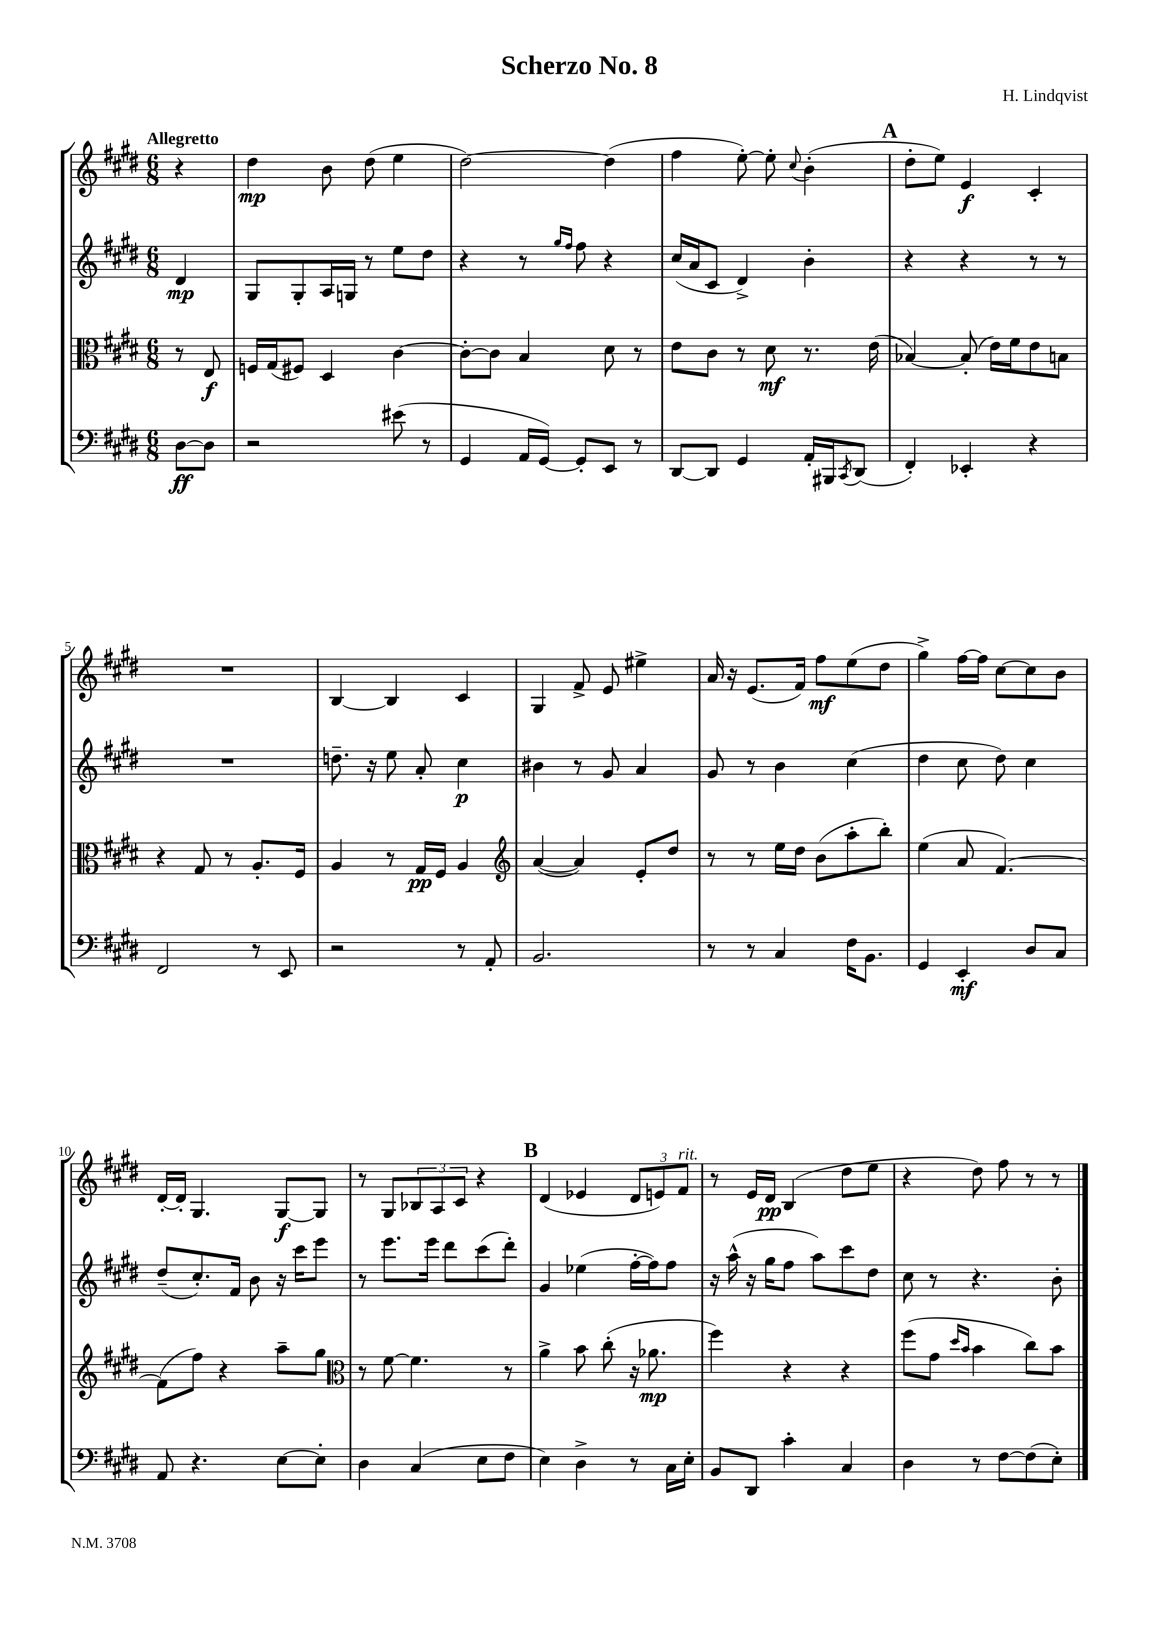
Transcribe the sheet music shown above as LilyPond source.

\header { title = "Scherzo No. 8" composer = "H. Lindqvist" }
<<
\new StaffGroup <<
\new Staff = "s0" {
    \clef treble \key e \major \numericTimeSignature \time 6/8 \partial 4 \tempo "Allegretto"
    r4 |
    dis''4\mp b'8 dis''8( e''4 |
    dis''2~) dis''4( |
    fis''4 e''8~-.) e''8-. \appoggiatura { cis''8 } b'4-.( |
    \mark \markup { \bold "A" } dis''8-. e''8) e'4\f cis'4-. |
    R2. |
    b4~ b4 cis'4 |
    gis4 fis'8-> e'8 eis''4-> |
    a'16 r16 e'8.( fis'16) fis''8\mf e''8( dis''8 |
    gis''4->) fis''16~ fis''16 cis''8~ cis''8 b'8 |
    dis'16~-. dis'16-. gis4. gis8~\f gis8 |
    r8 gis8 \tuplet 3/2 { bes8 a8 cis'8 } r4 |
    \mark \markup { \bold "B" } dis'4( ees'4 \tuplet 3/2 { dis'8 e'8) fis'8^\markup { \italic "rit." } } |
    r8 e'16 dis'16\pp b4( dis''8 e''8 |
    r4 dis''8) fis''8 r8 r8 \bar "|." |
}
\new Staff = "s1" {
    \clef treble \key e \major \numericTimeSignature \time 6/8 \partial 4
    dis'4\mp |
    gis8 gis8-. a16 g16 r8 e''8 dis''8 |
    r4 r8 \grace { gis''16 fis''16 } fis''8 r4 |
    cis''16( a'16 cis'8 dis'4->) b'4-. |
    \mark \markup { \bold "A" } r4 r4 r8 r8 |
    R2. |
    d''8.-- r16 e''8 a'8-. cis''4\p |
    bis'4 r8 gis'8 a'4 |
    gis'8 r8 b'4 cis''4( |
    dis''4 cis''8 dis''8) cis''4 |
    dis''8--( cis''8.-.) fis'16 b'8 r16 cis'''16 e'''8 |
    r8 e'''8. e'''16 dis'''8 cis'''8( dis'''8-.) |
    \mark \markup { \bold "B" } gis'4 ees''4( fis''16~-. fis''16) fis''8 |
    r16 a''16-^( r16 gis''16 fis''8 a''8) cis'''8 dis''8 |
    cis''8 r8 r4. b'8-. \bar "|." |
}
\new Staff = "s2" {
    \clef alto \key e \major \numericTimeSignature \time 6/8 \partial 4
    r8 e8\f |
    f16 gis16( fis8) dis4 cis'4~ |
    cis'8~-. cis'8 b4 dis'8 r8 |
    e'8 cis'8 r8 dis'8\mf r8. e'16( |
    \mark \markup { \bold "A" } bes4~) bes8-.( e'16) fis'16 e'8 b8 |
    r4 gis8 r8 a8.-. fis16 |
    a4 r8 gis16\pp fis16 a4 |
    \clef treble a'4~( a'4) e'8-. dis''8 |
    r8 r8 e''16 dis''16 b'8( a''8-. b''8-.) |
    e''4( a'8 fis'4.~) |
    fis'8( fis''8) r4 a''8-- gis''8 |
    \clef alto r8 fis'8~ fis'4. r8 |
    \mark \markup { \bold "B" } a'4-> b'8 cis''8-.( r16 aes'8.\mp |
    fis''4) r4 r4 |
    fis''8( gis'8 \grace { dis''16 b'16 } b'4 cis''8) b'8 \bar "|." |
}
\new Staff = "s3" {
    \clef bass \key e \major \numericTimeSignature \time 6/8 \partial 4
    dis8~\ff dis8 |
    r2 eis'8( r8 |
    gis,4 a,16 gis,16~) gis,8-. e,8 r8 |
    dis,8~ dis,8 gis,4 a,16-. bis,,16 \acciaccatura { cis,8 } dis,8( |
    \mark \markup { \bold "A" } fis,4-.) ees,4-. r4 |
    fis,2 r8 e,8 |
    r2 r8 a,8-. |
    b,2. |
    r8 r8 cis4 fis16 b,8. |
    gis,4 e,4-.\mf dis8 cis8 |
    a,8 r4. e8~ e8-. |
    dis4 cis4( e8 fis8 |
    \mark \markup { \bold "B" } e4) dis4-> r8 cis16 e16-. |
    b,8 dis,8 cis'4-. cis4 |
    dis4 r8 fis8~ fis8( e8-.) \bar "|." |
}
>>
>>
